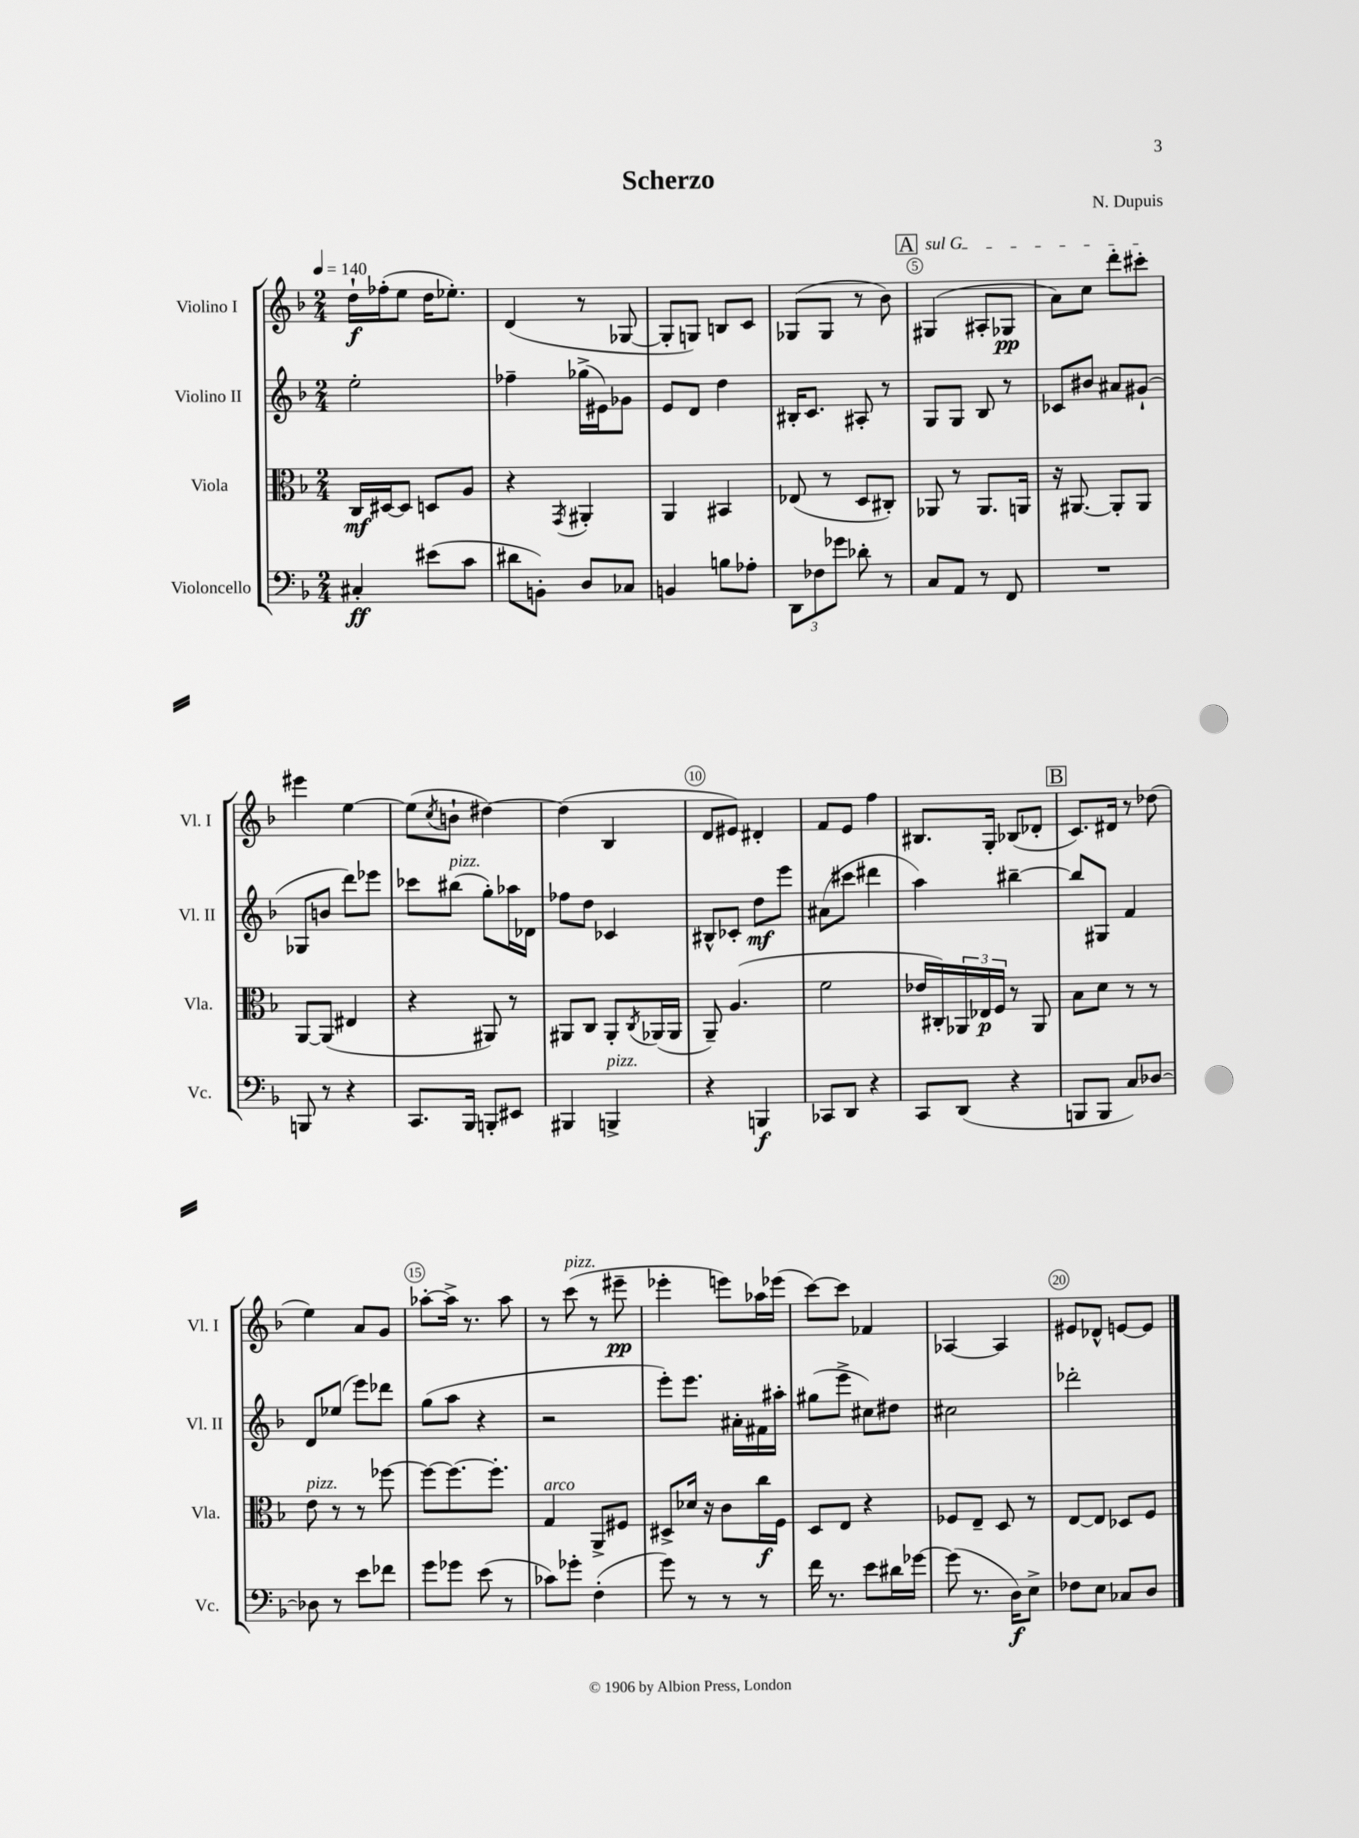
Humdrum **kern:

**kern	**kern	**kern	**kern
*staff4	*staff3	*staff2	*staff1
*clefF4	*clefC3	*clefG2	*clefG2
*k[b-]	*k[b-]	*k[b-]	*k[b-]
*M2/4	*M2/4	*M2/4	*M2/4
*MM140	*MM140	*MM140	*MM140
4C#'/	16C/LL	2ee'\	16dd`\LL
.	[16D#/J	.	(16ff-'\J
.	8D#/]J	.	8ee\J
(8e#\L	8D/L	.	16dd\LK
.	.	.	8.ee-'\J)
8c\J	8A/J	.	.
=	=	=	=
8d#\L	4r	4ff-~\	(4d/
8BB'\J)	.	.	.
.	8qGG/	.	.
8D/L	4AA#'/	(16gg-^\LL	8r
.	.	16e#\J)	.
8C-/J	.	8g-\J	[8G-/
=	=	=	=
4BB/	4AA/	8e/L	8G-'/]L
.	.	8d/J	8G/J)
8B\L	4BB#/	4dd\	8B/L
8A-'\J	.	.	8c/J
=	=	=	=
12DD\L	(8E-/	16B#'/LK	(8G-/L
.	.	8.c/J	.
12F-\	.	.	.
.	8r	.	8G-/J
12g-\J	.	.	.
8d-'\	8D/L	8A#'/	8r
8r	8C#'/J)	8r	8b-\)
=	=	=	=
8C/L	8AA-/	8G/L	(4G#/
8AA/J	8r	8G/J	.
8r	8.AA-/L	8B-/	8A#'/L
8FF/	.	8r	8G-/J
.	16AA/Jk	.	.
=	=	=	=
2r	16r	8c-/L	8a\L)
.	[8.AA#/	.	.
.	.	8b#/J	8cc\J
.	8AA#'/]L	8a#/L	8ddd'\L
.	8AA#/J	(8g#`/J	8ccc#'\J
=	=	=	=
8BBB/	[8AA/L	8G-/L	4eee#\
8r	(8AA/]J	8b/J	.
4r	4E#/	8ddd\L)	[4ee\
.	.	8eee-\J	.
=	=	=	=
8.CC/L	4r	8ccc-\L	(8ee\]L
.	.	.	8qcc/
.	.	(8bb#\J	8b`\J
16BBB-/Jk	.	.	.
8BBB'/L	8AA#/)	8gg'\L)	[4dd#\)
8EE#/J	8r	16aa-\L	.
.	.	16d-\JJ	.
=	=	=	=
4BBB#/	8AA#/L	8ff-\L	(4dd#\]
.	8C/J	8dd\J	.
4BBB^/	8AA#'/L	4c-/	4B-/
.	8qC/	.	.
.	(16AA-/L	.	.
.	16AA-/JJ	.	.
=	=	=	=
4r	8AA~/)	8B#^^/L	8d/L
.	(4.A/	8c-'/J	8e#/J)
4BBB/	.	8dd\L	4d#'/
.	.	8eee\J	.
=	=	=	=
8CC-/L	2f\	(8a#\L	8f/L
8DD/J	.	8ccc#\J	8e/J
4r	.	4ddd#\	4ff\
=	=	=	=
8CC/L	16e-/LL	4aa\)	8.B#/L
.	16C#'/)	.	.
(8DD/J	24AA-/	.	.
.	24E-/	.	.
.	.	.	16G'/Jk
.	24F/JJ	.	.
4r	8r	[4bb#~\	(8B-/L
.	8AA-/	.	8d-'/J
=	=	=	=
8BBB/L	8B-\L	8bb#/]L	8.c/L)
8BBB/J	8d\J	8G#/J	.
.	.	.	16d#/Jk
8C/L)	8r	4f/	8r
[8D-/J	8r	.	(8dd-\
=	=	=	=
8D-\]	8e\	8d/L	4ee\)
8r	8r	(8ee-/J	.
8e\L	8r	8eee\L)	8a/L
8f-\J	[8ff-\	8ddd-\J	8g/J
=	=	=	=
8g\L	8ff-\_L	(8gg\L	[8aa-'\L
8g-\J	8.ff-\_	8aa\J	16aa-^\]Jk
.	.	.	8.r
(8e\	.	4r	.
.	8.ff-'\]J	.	.
8r	.	.	8aa-\
=	=	=	=
8c-\L)	4G/	2r	8r
8g-'\J	.	.	(8ccc\
(4F'\	8AA^/L	.	8r
.	8F#/J	.	8eee#~\
=	=	=	=
8g\)	8D#^/L	8eee'\L)	4eee-'\
8r	16d-/Jk	8.eee\J	.
.	16r	.	.
8r	8c\L	.	8eee\L)
.	.	16a#'\LL	.
8r	16cc\L	16f#\	16aa-\L
.	16F\JJ	16aa#'\JJ	(16eee-\JJ
=	=	=	=
16f\	8D/L	(8gg#\L	[8ccc\L)
8.r	.	.	.
.	8E/J	8eee^\J	8ccc\]J
8e\L	4r	8cc#\L)	4f-/
16d#\L	.	8dd#\J	.
[16g-\JJ	.	.	.
=	=	=	=
(8g-\]	8F-/L	2cc#\	[4A-/
8.r	8E~/J	.	.
.	8D/	.	4A-/]
16D\LK)	.	.	.
8E^\J	8r	.	.
=	=	=	=
8F-\L	[8E/L	2ddd-'\	8e#/L
8E\J	8E/]J	.	8d-^^/J
8C-/L	8D-/L	.	[8e/L
8D/J	8F/J	.	8e/]J
==	==	==	==
*-	*-	*-	*-
